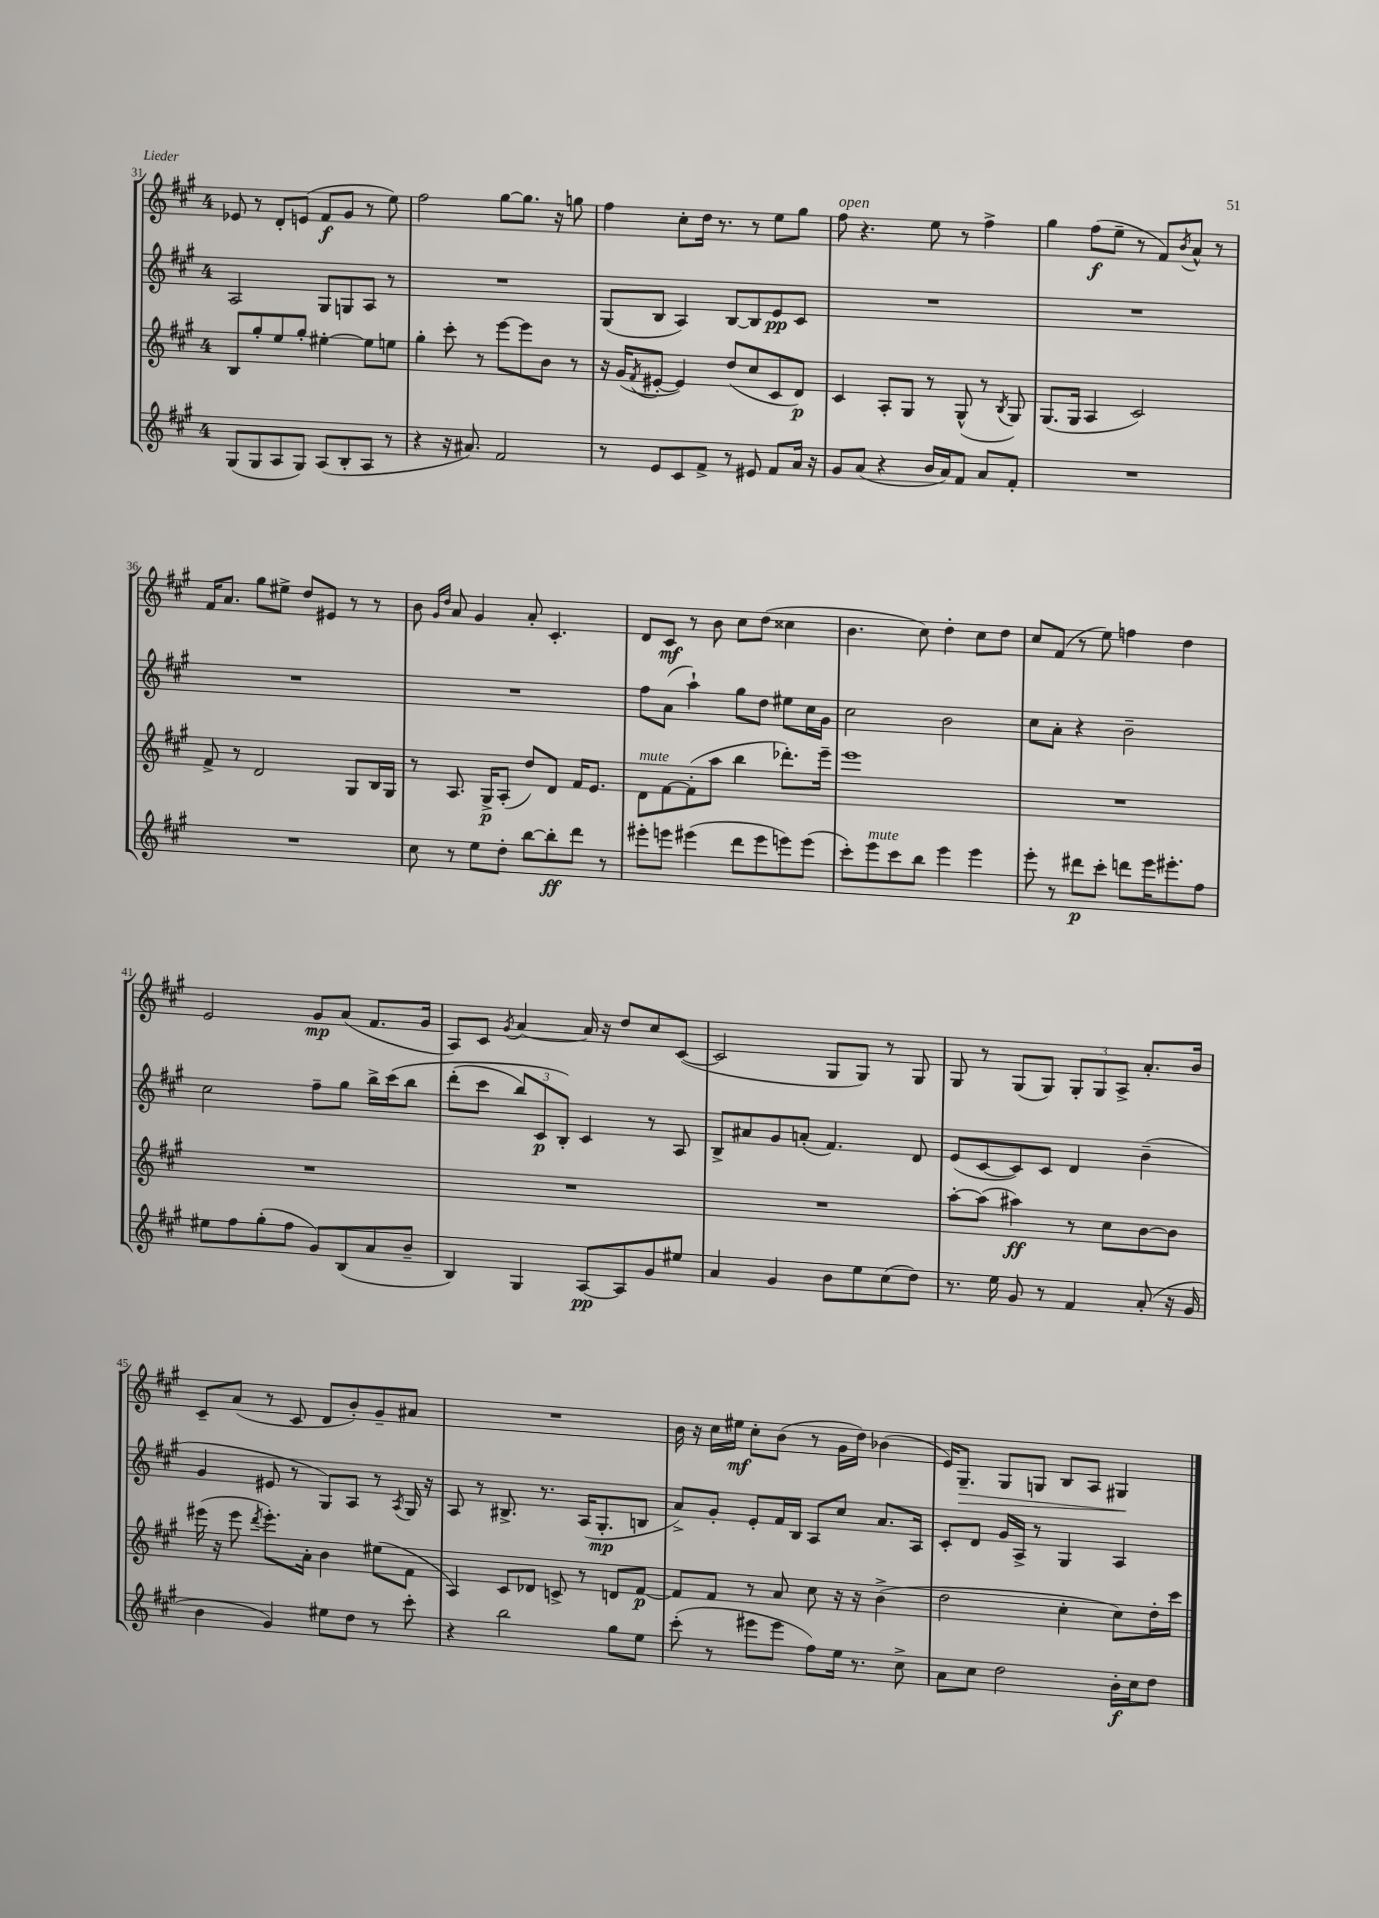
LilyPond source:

<<
\new StaffGroup <<
\new Staff = "s0" {
    \clef treble \key a \major \once \override Staff.TimeSignature.style = #'single-digit \time 4/4
    ees'8 r8 d'8-. e'8( fis'8\f gis'8 r8 e''8) |
    fis''2 gis''8~ gis''8. r16 g''8 |
    fis''4 cis''8-. d''16 r8. r8 e''8 gis''8 |
    fis''8^\markup { \italic "open" } r4. e''8 r8 fis''4-> |
    gis''4 fis''8\f( e''8-- r8 fis'8) \acciaccatura { b'8 } a'8-^ r8 |
    fis'16 a'8. gis''8 eis''8-> d''8 eis'8 r8 r8 |
    b'8 \grace { gis'16 d''16 } a'8 gis'4 a'8-. cis'4.-. |
    d'8 cis'8\mf r8 b'8 cis''8 d''8( cisis''4 |
    b'4. cis''8) d''4-. cis''8 d''8 |
    cis''8 fis'8( r8 e''8) f''4 d''4 |
    e'2 gis'8\mp a'8( fis'8. gis'16 |
    a8) cis'8 \acciaccatura { gis'8 } a'4~ a'16 r16 d''8 cis''8 cis'8~( |
    cis'2 gis8 gis8) r8 gis8 |
    gis8 r8 gis8( gis8) \tuplet 3/2 { gis8-. gis8 a8-> } a'8.-. b'16 |
    cis'8-- a'8( r8 cis'8 d'8 b'8-.) gis'8-- ais'8 |
    R1 |
    b'16 r16 cis''16 eis''16\mf cis''8-. b'8( r8 gis'16 d''16) bes'4( |
    e'16) gis8.--\> gis8 g8 b8 a8 gis4\! \bar "|." |
}
\new Staff = "s1" {
    \clef treble \key a \major \once \override Staff.TimeSignature.style = #'single-digit \time 4/4
    a2 gis8 g8 a8 r8 |
    R1 |
    gis8( b8 a4) b8~ b8 e'8\pp cis'8 |
    R1 |
    R1 |
    R1 |
    R1 |
    fis''8 a'8( a''4-!) gis''8 d''8 eis''8 cis''16 gis'16 |
    cis''2 b'2 |
    cis''8 a'8-. r4 b'2-- |
    cis''2 fis''8-- gis''8 b''16-> cis'''16\( b''8 |
    d'''8-.( cis'''8 \tuplet 3/2 { b''8) cis'8\p b8-.\) } cis'4 r8 a8 |
    b8-> ais'8 gis'8 a'8-.( fis'4.) d'8 |
    e'8( cis'8~ cis'8) cis'8 d'4 b'4--( |
    gis'4 eis'8 r8 gis8) a8 r8 \acciaccatura { a8 } gis16 r16 |
    a8 r8 bis8.-> r8. a16( gis8.-.\mp b8 |
    a'8->) gis'8-. e'8-. fis'16 b16 a8 cis''8 a'8. a16 |
    cis'8-. d'8 gis'16 a16-> r8 gis4 a4 \bar "|." |
}
\new Staff = "s2" {
    \clef treble \key a \major \once \override Staff.TimeSignature.style = #'single-digit \time 4/4
    b8 gis''8-. e''8 gis''8-. eis''4~-. eis''8 e''8 |
    gis''4-. cis'''8-. r8 e'''8~ e'''8 b'8 r8 |
    r16 gis'16( \acciaccatura { fis'8 } eis'8~-. eis'4) d''8( cis''8 cis'8 d'8\p) |
    cis'4 a8-. gis8 r8 gis8-^( r8 \acciaccatura { b8 } gis8) |
    gis8.( gis16 a4 cis'2) |
    fis'8-> r8 d'2 gis8 b16 gis16 |
    r8 a8. gis16->\p a8-.( d''8) d'8 fis'16 e'8. |
    d'8^\markup { \italic "mute" } fis'8~ fis'8-.( a''8 b''4 des'''8.-.) e'''16-- |
    e'''1 |
    R1 |
    R1 |
    R1 |
    R1 |
    a''8~-. a''8( ais''4\ff) r8 cis''8 b'8~ b'8 |
    eis'''16( r16 eis'''8 \acciaccatura { d'''8 } eis'''8.-.) a'16-. b'4 eis''8( fis'8 |
    a4) cis'8 des'8 c'8-> r8 d'8 fis'8~\p |
    fis'8 fis'8 r8 a'8 cis''8 r16 r16 b'4->( |
    d''2 cis''4-. cis''8) d''16-. cis'''16 \bar "|." |
}
\new Staff = "s3" {
    \clef treble \key a \major \once \override Staff.TimeSignature.style = #'single-digit \time 4/4
    gis8( gis8 a8 gis8) a8( b8-. a8 r8 |
    r4 r16 ais'8.) fis'2 |
    r8 e'8 cis'8 fis'8-> r8 eis'8 fis'8 a'16 r16 |
    gis'8 a'8( r4 b'16 a'16) fis'8 a'8 fis'8-. |
    R1 |
    R1 |
    cis''8 r8 e''8 d''8-. b''8~ b''8-.\ff d'''8 r8 |
    eis'''8-. e'''8 eis'''4( d'''8 eis'''8 e'''8) e'''8( |
    cis'''8-.) e'''8^\markup { \italic "mute" } cis'''8 b''8 e'''4 e'''4 |
    e'''8-. r8 dis'''8\p cis'''8-. d'''8 e'''16 eis'''8.-. fis''8 |
    eis''8 fis''8 gis''8-.( fis''8 gis'8) b8( a'8 b'8-- |
    b4) gis4 a8~\pp a8 gis'8 eis''8 |
    a'4 gis'4 b'8 e''8 cis''8( d''8) |
    r8. e''16 gis'8 r8 fis'4 a'8-.( r16 gis'16 |
    b'4 gis'4) eis''8 d''8 r8 cis'''8-. |
    r4 b''2 gis''8 e''8 |
    cis'''8-.( r8 eis'''8 eis'''8 fis''8) e''16 r8. cis''8-> |
    a'8 cis''8 d''2 b'16-.\f cis''16 d''8 \bar "|." |
}
>>
>>
\layout { \context { \Score currentBarNumber = #31 } }
